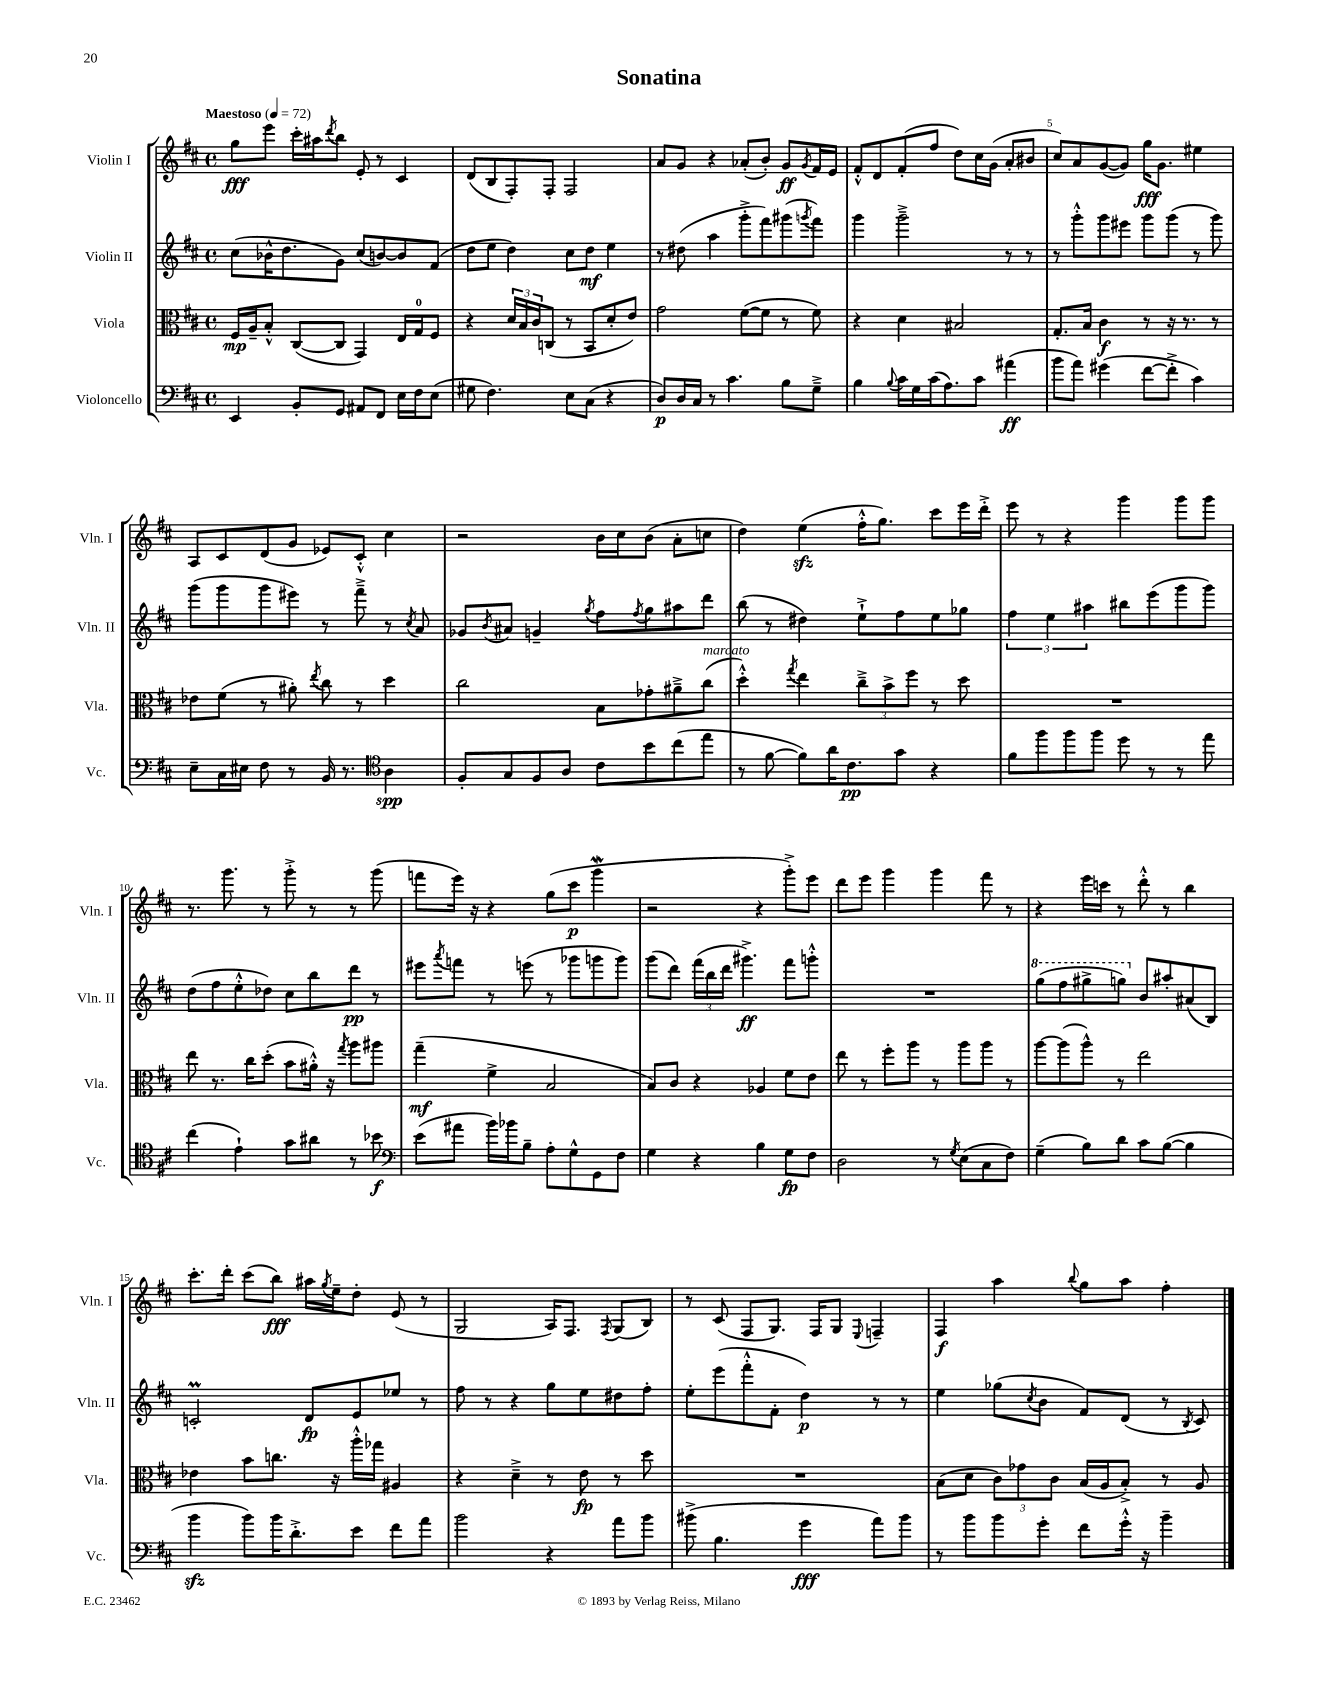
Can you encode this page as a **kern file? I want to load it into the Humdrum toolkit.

**kern	**kern	**kern	**kern
*staff4	*staff3	*staff2	*staff1
*clefF4	*clefC3	*clefG2	*clefG2
*k[f#c#]	*k[f#c#]	*k[f#c#]	*k[f#c#]
*M4/4	*M4/4	*M4/4	*M4/4
*met(c)	*met(c)	*met(c)	*met(c)
*MM72	*MM72	*MM72	*MM72
4EE	16F#	(8cc#	8gg
.	16A~	.	.
.	8B'^^	16b-^^	8eee
.	.	8.dd	.
8BB'	([8C#	.	16ccc#'
.	.	.	16aa#
.	.	.	8qddd
8GG	8C#]	8g)	8bb
8AA#	4GG)	(8cc#	8e'
8FF#	.	[8b)	8r
16E	16E	8b]	4c#
16F#	16G	.	.
(8E	8F#	(8f#	.
=	=	=	=
8G#	4r	8dd	(8d
4.F#)	.	8ee	8B
.	24d	4dd)	8F#')
.	24B	.	.
.	24c#	.	.
.	(8C	.	8F#'
8E	8r	8cc#	2F#
(8C#	8BB	8dd	.
4r	8d'	4ee	.
.	8e)	.	.
=	=	=	=
8D)	2g	8r	8a
16D	.	(8dd#	8g
16C#	.	.	.
8r	.	4aa	4r
4.c#	.	.	.
.	([8f#	8ggg'^	(8a-'
.	8f#]	8fff#)	8b')
8B	8r	(8ggg#	8g
.	.	8qggg	8qg
8G~^	8f#)	8fff#)	16f#
.	.	.	16e
=	=	=	=
4B	4r	4ggg	8f#'^^
.	.	.	8d
8qqB	.	.	.
16c#	4d	2ggg~^	(8f#'
16G	.	.	.
(16c#	.	.	8ff#
8.A)	.	.	.
.	2B#	.	8dd)
8c#	.	.	16cc#
.	.	.	(16g
(4a#	.	8r	8a'
.	.	8r	8b#
=	=	=	=
8b	8.G'	8r	8cc#)
8a)	.	8ggg'^^	8a
.	16B	.	.
(4g#	4c#	8ggg	([8g
.	.	8eee#	8g])
[8f#	8r	8ggg	16gg
.	.	.	8.g
8f#'^]	16r	(8ggg	.
.	8.r	.	.
4c#)	.	8r	4ee#
.	8r	8ggg)	.
=	=	=	=
8E~	8e-	(8ggg	8A
16C#	(8f#	8ggg	8c#
16E#	.	.	.
8F#	8r	8ggg	(8d
8r	8a#')	8eee#)	8g
.	8qee	.	.
16BB	8cc#	8r	8e-)
8.r	.	.	.
.	8r	8fff#~^	8c#'^^
*clefC4	*	*	*
4A	4dd	8r	4cc#
.	.	8qcc#	.
.	.	8a	.
=	=	=	=
8F#'	2cc#	8g-	2r
.	.	8qb	.
8G	.	8a#	.
8F#	.	4g~	.
8A	.	.	.
.	.	8qgg	.
8c#	8B	8ff#	16b
.	.	.	16cc#
.	.	8qff#	.
8b	8g-'	8gg	(8b
(8cc#	8a#~^	8aa#	8a'
8ee	(8cc#	8ddd	8cc
=	=	=	=
8r	4dd'^^)	(8bb	4dd)
[8f#	.	8r	.
.	8qgg	.	.
8f#])	4ee	4dd#)	(4ee
16a	.	.	.
8.c#	.	.	.
.	12cc#~^	8ee`^	16ff#'^^
.	.	.	8.gg)
.	12b^	.	.
8g	.	8ff#	.
.	12ff#	.	.
4r	8r	8ee	8ccc#
.	8dd	8gg-	16eee
.	.	.	16ddd'^
=	=	=	=
8f#	1r	6ff#	8eee
8ff#	.	.	8r
.	.	6ee	.
8ff#	.	.	4r
.	.	6aa#	.
8ff#	.	.	.
8dd	.	8bb#	4ggg
8r	.	(8eee	.
8r	.	8ggg	8ggg
8ee	.	8ggg)	8ggg
=	=	=	=
(4cc#	8ee	(8dd	8.r
.	8.r	8ff#	.
.	.	.	8.ggg
4e`)	.	8ee'^^	.
.	16cc#	.	.
.	(8dd'	8dd-)	8r
8g	8b	8cc#	8ggg'^
8a#	16a#'^^)	8bb	8r
.	16r	.	.
.	8qgg	.	.
8r	8aa	8ddd	8r
8b-	8aa#	8r	(8ggg
=	=	=	=
*clefF4	*	*	*
(8e	(4gg~	8eee#	8fff
.	.	8qaaa	.
8a#	.	8fff	16eee)
.	.	.	16r
16b)	4f#^	8r	4r
16b-	.	.	.
8B~	.	(8eee	.
8A'	2B	8r	(8gg
8G^^	.	8ggg-	8ccc#
8GG	.	8ggg	4ggg
8F#	.	8ggg)	.
=	=	=	=
4G	8B)	(8ggg	2r
.	8c#	8ddd)	.
4r	4r	(24fff#	.
.	.	24bb	.
.	.	24ddd	.
.	.	4.ggg#^)	.
4B	4A-	.	4r
8G	8f#	8fff#	8ggg'^)
8F#	8e	8ggg'^^	8eee
=	=	=	=
2D	8ee	1r	8ddd
.	8r	.	8eee
.	8ff#'	.	4ggg
.	8aa	.	.
8r	8r	.	4ggg
8qG	.	.	.
(8E	8aa	.	.
8C#	8aa	.	8fff#
8F#)	8r	.	8r
=	=	=	=
(4G~	[8aa	(8ggg	4r
.	(8aa]	8fff#	.
8B)	8aa^^)	8ggg#^	16eee
.	.	.	16ccc
8d	8r	8ggg)	8r
8c#	2ee	8b	8ddd'^^
([8B	.	8aa#'	8r
4B]	.	(8a#	4bb
.	.	8B)	.
=	=	=	=
4b	4e-	2c'	8.ccc#'
.	.	.	16ddd'
8b)	8b	.	(8ccc#
16b	8.cc	.	8bb)
8.d'^	.	.	.
.	.	8d	16aa#
.	.	.	8qgg
.	16r	.	16ee~
8e	16aa'^^	8e	8dd'
.	16gg-	.	.
8f#	4A#	8ee-	(8e
8a	.	8r	8r
=	=	=	=
2b	4r	8ff#	2G
.	.	8r	.
.	4d~^	4r	.
4r	8r	8gg	16A)
.	.	.	8.F#
.	8e	8ee	.
.	.	.	8qF#
8a	8r	8dd#	(8G
8b	8dd	8ff#'	8B)
=	=	=	=
(8b#^	1r	8ee'	8r
4.B	.	(8eee	(8c#
.	.	8fff#'^^	8F#
.	.	8f#'	8.G)
4g	.	4dd)	.
.	.	.	16F#
.	.	.	8G
.	.	.	8qqE
8a)	.	8r	4F~
8b#	.	8r	.
=	=	=	=
8r	(8B	4ee	4F#
8b	8d	.	.
8b	12c#)	(8gg-	4aa
.	12g-	.	.
.	.	8qcc#	.
8g'	.	8b	.
.	12c#	.	.
.	.	.	8qqbb
8f#	(16B	8f#)	8gg
.	16A	.	.
16g'^^	8B'^)	(8d	8aa
16r	.	.	.
4b~	8r	8r	4ff#'
.	.	8qB	.
.	8A	8c#)	.
==	==	==	==
*-	*-	*-	*-
